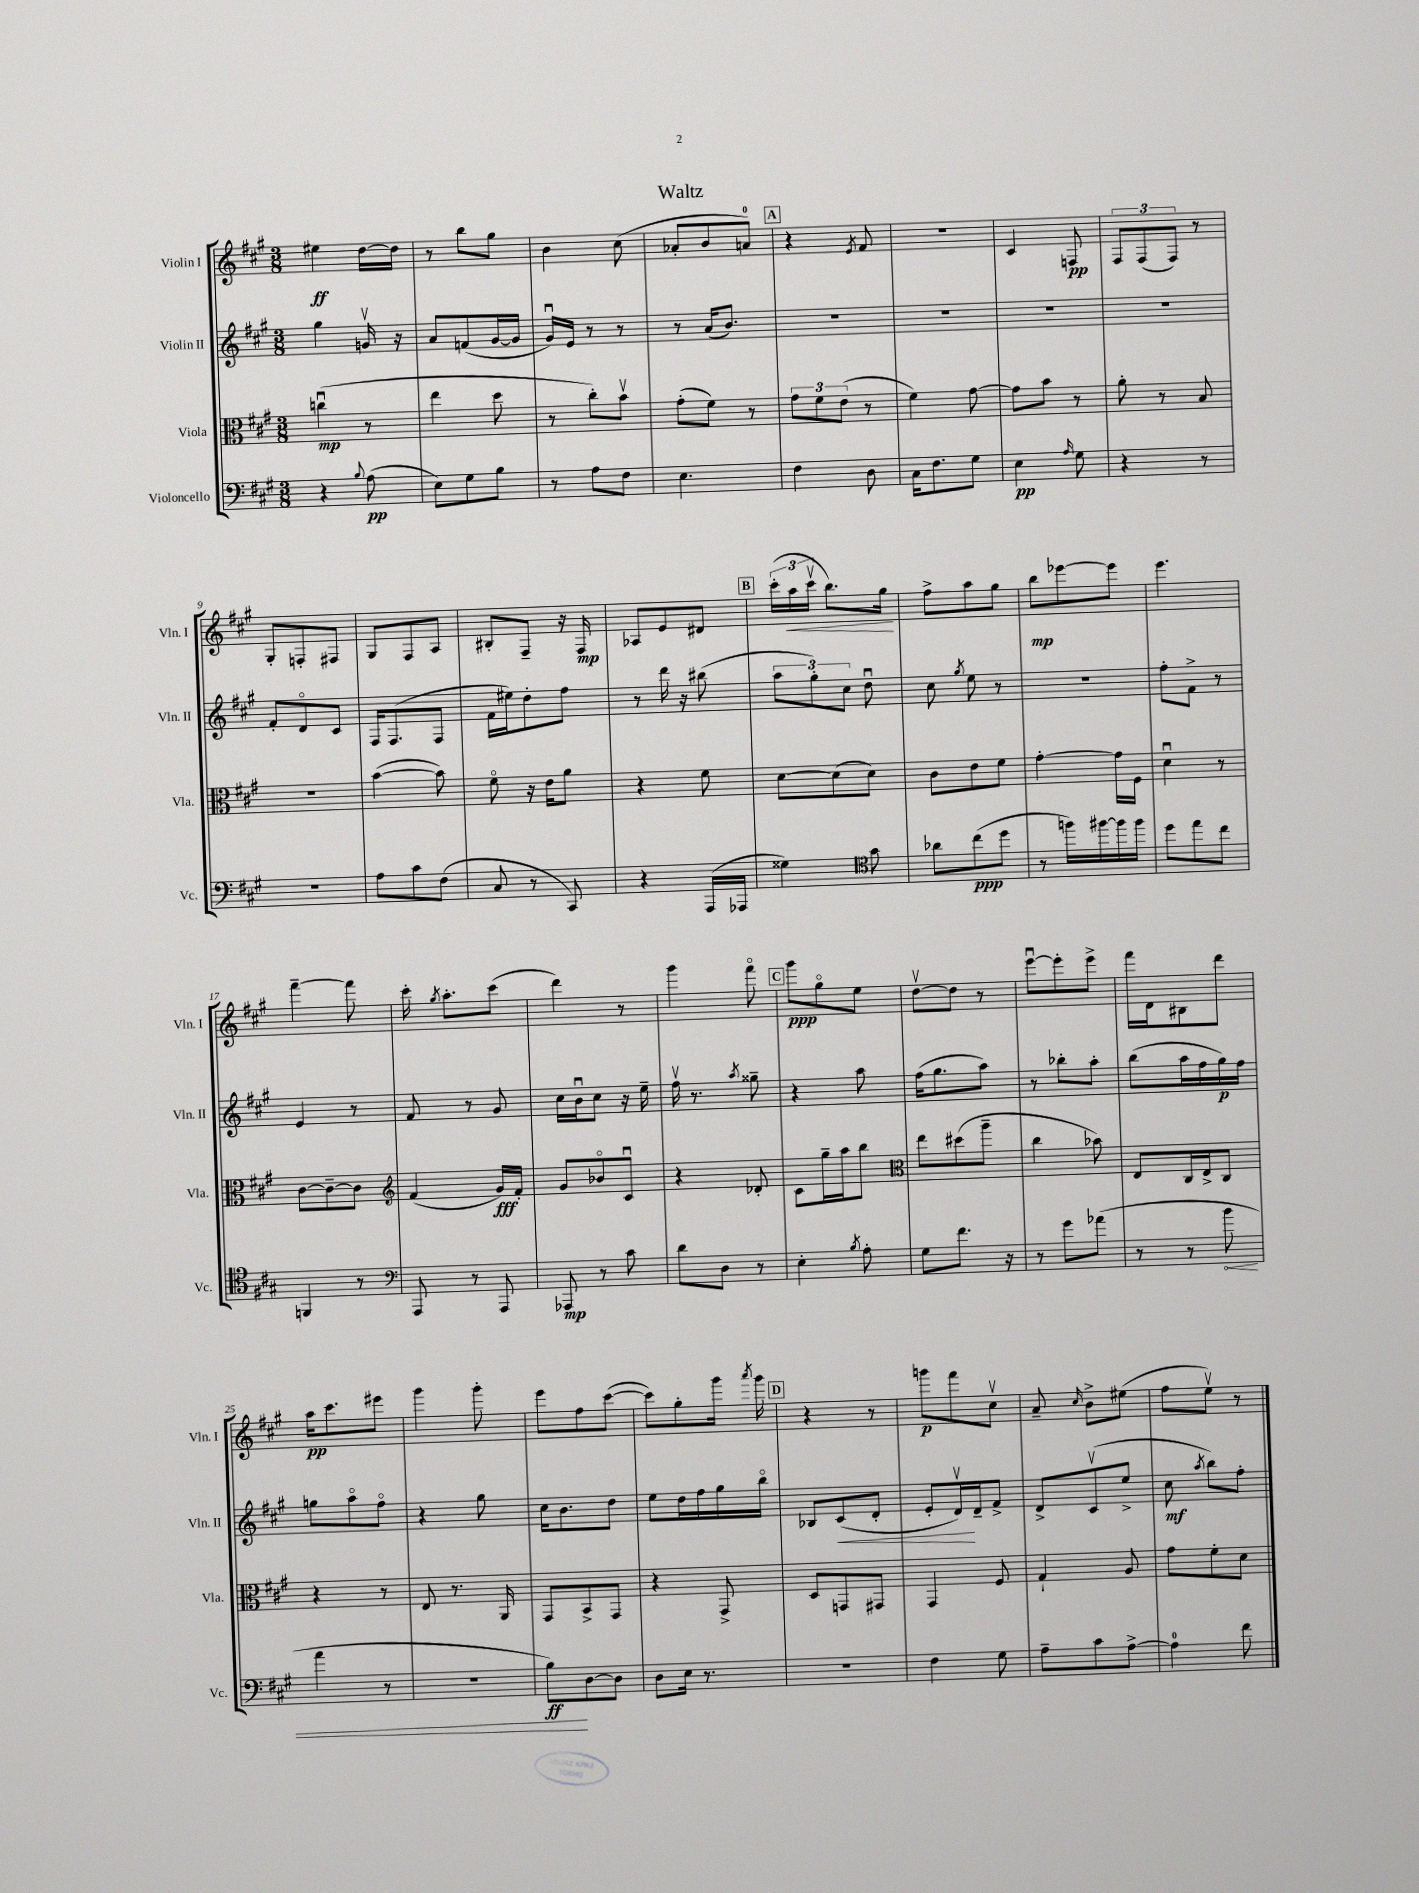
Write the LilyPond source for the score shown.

\header { title = "Waltz" }
<<
\new StaffGroup <<
\new Staff = "s0" \with { instrumentName = "Violin I" shortInstrumentName = "Vln. I" } {
    \clef treble \key a \major \numericTimeSignature \time 3/8
    \autoBeamOff eis''4\ff d''16[~ d''16] |
    r8 b''8[ gis''8] |
    b'4 cis''8( |
    aes'8[-. b'8 a'8]-0) |
    \mark \markup { \box "A" } r4 \acciaccatura { e'8 } fis'8 |
    R4. |
    cis'4 f8\pp |
    \tuplet 3/2 { fis8[ fis8( fis8]) } r8 |
    gis8[-. f8-. fis8] |
    gis8[ fis8 a8] |
    bis8[-. fis8]-- r16 fis16\mp |
    aes8[ e'8 dis'8] |
    \mark \markup { \box "B" } \tuplet 3/2 { cis'''16[-.( a''16\< cis'''16]\upbow } b''8.[) gis''16]\! |
    fis''8[-> a''8 gis''8] |
    b''8[\mp ees'''8~ ees'''8] |
    e'''4. |
    fis'''4~-- fis'''8 |
    cis'''16-. \acciaccatura { gis''8 } a''8.[-. cis'''8]( |
    d'''4) r8 |
    gis'''4 fis'''8\flageolet |
    \mark \markup { \box "C" } gis'''8[\ppp gis''8\flageolet e''8] |
    d''8[~\upbow d''8] r8 |
    e'''8[~\downbow e'''8-. e'''8]-> |
    fis'''16[ d'16 bis8 d'''8] |
    a''16[\pp cis'''8. eis'''8] |
    gis'''4 gis'''8-. |
    e'''8[ fis''8 cis'''8]~( |
    cis'''8[) gis''8-. gis'''16] \acciaccatura { a'''8 } gis'''16 |
    \mark \markup { \box "D" } r4 r8 |
    g'''8[\p fis'''8 cis''8]\upbow |
    a'8-- \grace { cis''16 } b'8[-> eis''8]( |
    fis''8[ e''8]\upbow) r8 \bar "|." |
}
\new Staff = "s1" \with { instrumentName = "Violin II" shortInstrumentName = "Vln. II" } {
    \clef treble \key a \major \numericTimeSignature \time 3/8
    \autoBeamOff gis''4 g'16\upbow r16 |
    a'8[ f'8( gis'16~ gis'16] |
    gis'16[\downbow) e'16] r8 r8 |
    r8 a'16[( b'8.]) |
    \mark \markup { \box "A" } R4. |
    R4. |
    R4. |
    R4. |
    fis'8[-. d'8\flageolet cis'8] |
    fis16[ fis8.( fis8] |
    fis'16[ eis''16) d''8-. fis''8] |
    r8 d'''16 r16 bis''8( |
    \mark \markup { \box "B" } \tuplet 3/2 { a''8[ gis''8-.) cis''8] } d''8\downbow |
    cis''8 \acciaccatura { gis''8 } e''8 r8 |
    R4. |
    fis''8[-. fis'8]-> r8 |
    e'4 r8 |
    fis'8 r8 gis'8 |
    cis''16[ b'16\downbow cis''8] r16 e''16-- |
    fis''16\upbow r8. \acciaccatura { a''8 } gisis''8-- |
    \mark \markup { \box "C" } r4 a''8 |
    fis''16[( gis''8. a''8]) |
    r8 bes''8[-. a''8]-. |
    b''8[( a''16 fis''16 gis''16\p) fis''16] |
    g''8[ a''8\flageolet fis''8]\flageolet |
    r4 gis''8 |
    cis''16[ b'8. d''8] |
    e''8[ d''16 fis''16 gis''16 b''16]\flageolet |
    \mark \markup { \box "D" } bes8[ cis'8\<( d'8]-. |
    e'8[-. d'16\upbow\!) d'16-- fis'8]-> |
    d'8[-> cis'8\upbow( e''8]-> |
    cis''8\mf \acciaccatura { a''8 } b''8[) fis''8]-. \bar "|." |
}
\new Staff = "s2" \with { instrumentName = "Viola" shortInstrumentName = "Vla." } {
    \clef alto \key a \major \numericTimeSignature \time 3/8
    \autoBeamOff c''4\downbow\mp( r8 |
    e''4 d''8 |
    r8 cis''8[-.) b'8]\upbow |
    gis'8[-.( fis'8]) r8 |
    \mark \markup { \box "A" } \tuplet 3/2 { gis'8[ fis'8 e'8]( } r8 |
    fis'4) gis'8~ |
    gis'8[ b'8] r8 |
    a'8-. r8 b8 |
    R4. |
    b'4~( b'8) |
    fis'8\flageolet r16 e'16[ a'8] |
    r4 fis'8 |
    \mark \markup { \box "B" } d'8[~ d'8( d'8]) |
    cis'8[ e'8 fis'8] |
    gis'4~-. gis'16[ fis16] |
    d'4\downbow r8 |
    cis'8[~ cis'8~-- cis'8] |
    \clef treble fis'4( gis'16[\fff) fis'16]-. |
    gis'8[ bes'8\flageolet cis'8]\downbow |
    r4 des'8-. |
    \mark \markup { \box "C" } cis'8[ gis''16-- a''16 b''8] |
    \clef alto e''8[ dis''8( a''8]-- |
    cis''4 bes'8) |
    e8[ cis16 e16-> cis8] |
    r4 r8 |
    e8 r8. a,16 |
    gis,8[ b,8-> gis,8] |
    r4 gis,8-> |
    \mark \markup { \box "D" } d8[ g,8 gis,8] |
    gis,4 fis8 |
    gis4-! a8 |
    gis'8[ fis'8-. d'8] \bar "|." |
}
\new Staff = "s3" \with { instrumentName = "Violoncello" shortInstrumentName = "Vc." } {
    \clef bass \key a \major \numericTimeSignature \time 3/8
    \autoBeamOff r4 \appoggiatura { b8 } a8\pp( |
    e8[) gis8 b8] |
    r8 a8[ fis8] |
    e4. |
    \mark \markup { \box "A" } fis4 d8 |
    cis16[ fis8. gis8] |
    e4\pp \grace { a16 } gis8 |
    r4 r8 |
    R4. |
    a8[ cis'8 fis8]( |
    cis8 r8 cis,8) |
    r4 a,,16[( aes,,16] |
    \mark \markup { \box "B" } gisis4) \clef tenor gis'8 |
    aes'8[ cis''8\ppp( d''8] |
    r8 f''16[) fis''16~ fis''16 fis''16] |
    d''8[ e''8 cis''8] |
    f,4 r8 |
    \clef bass a,,8 r8 a,,8 |
    aes,,8\mp r8 cis'8 |
    d'8[ d8] r8 |
    \mark \markup { \box "C" } e4-. \acciaccatura { b8 } a8-. |
    gis8[ fis'8.] r16 |
    r8 gis'8[ aes'8]( |
    r8 r8 \once \override Hairpin.circled-tip = ##t b'8\< |
    a'4 r8 |
    R4. |
    b8[\ff\!) d8~ d8] |
    d8[ e16] r8. |
    \mark \markup { \box "D" } R4. |
    fis4 gis8 |
    a8[-- cis'8 a8]~-> |
    a4-0 fis'8 \bar "|." |
}
>>
>>
